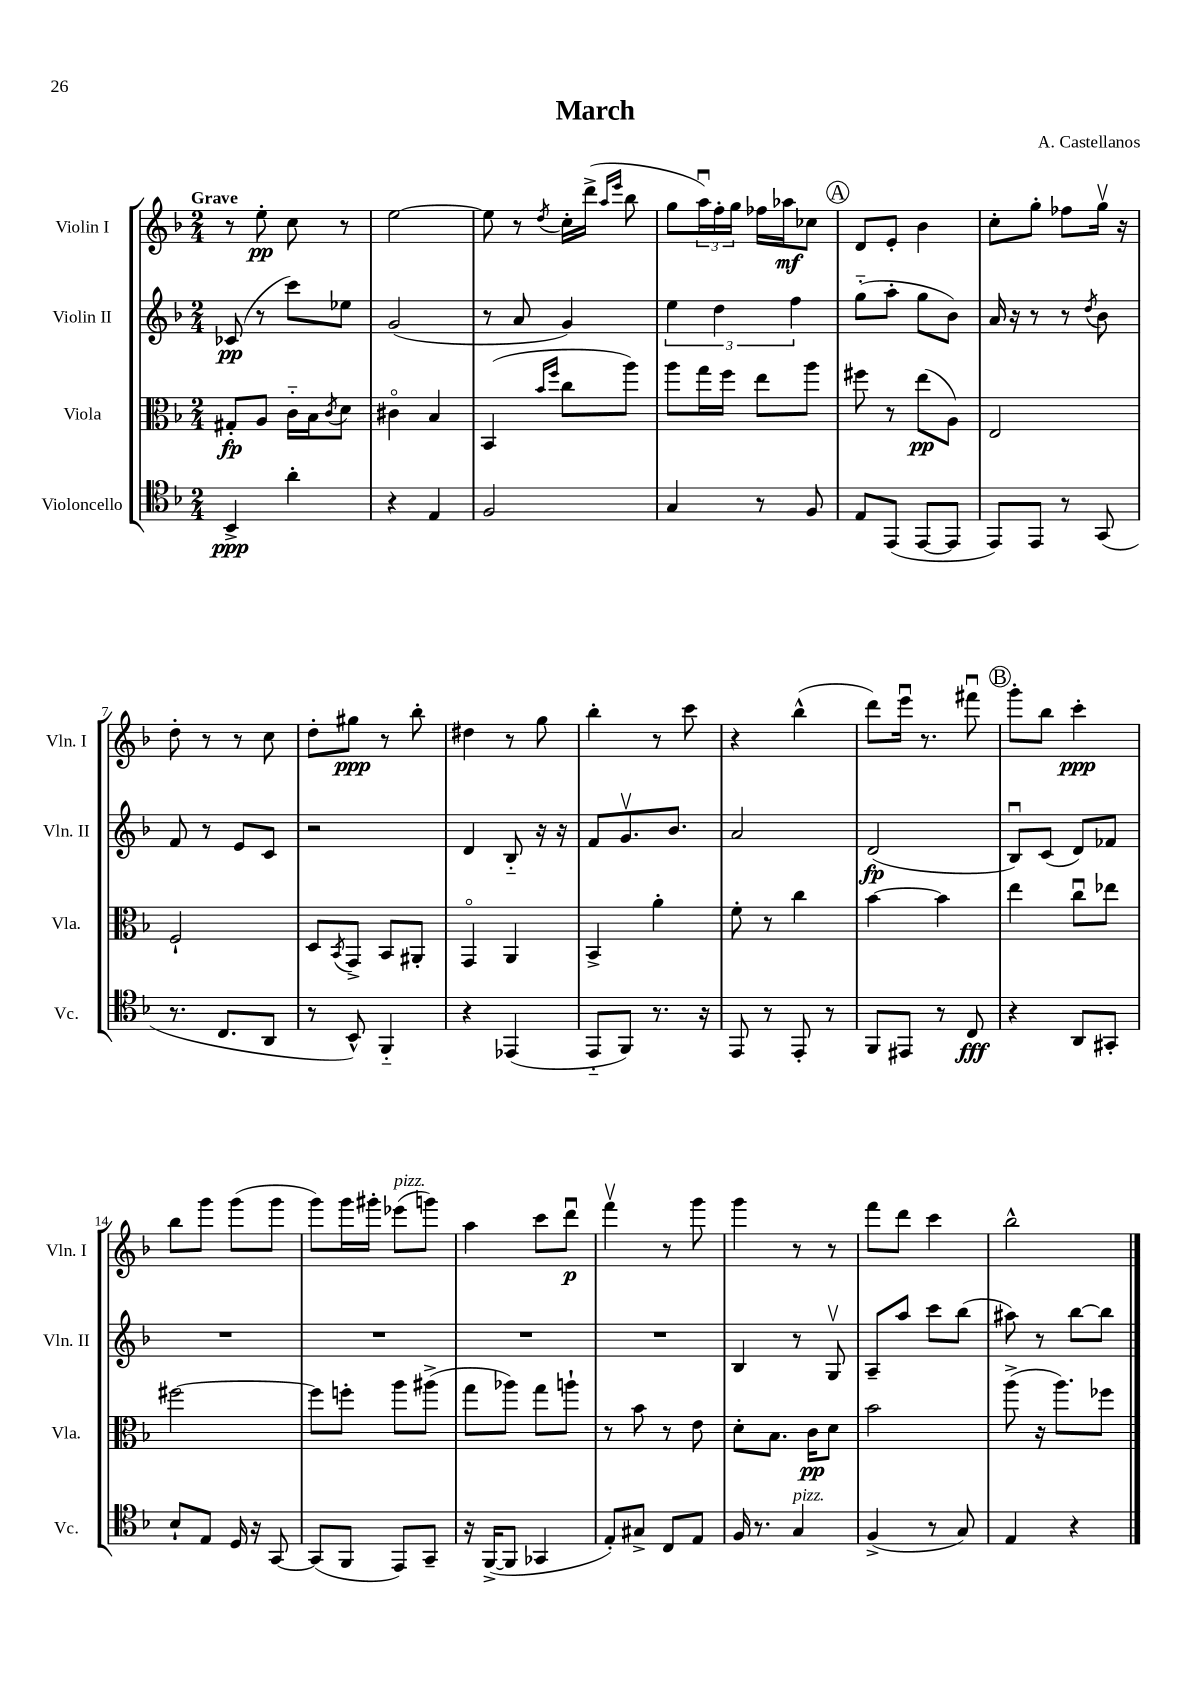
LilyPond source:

\header { title = "March" composer = "A. Castellanos" }
<<
\new StaffGroup <<
\new Staff = "s0" \with { instrumentName = "Violin I" shortInstrumentName = "Vln. I" } {
    \clef treble \key f \major \numericTimeSignature \time 2/4 \tempo "Grave"
    r8 e''8-.\pp c''8 r8 |
    e''2~ |
    e''8 r8 \acciaccatura { d''8 } c''16-. d'''16->( \grace { a''16 e'''16 } bes''8 |
    g''8 \tuplet 3/2 { a''16\downbow) f''16-. g''16 } fes''16 aes''16\mf ces''8 |
    \mark \markup { \circle "A" } d'8 e'8-. bes'4 |
    c''8-. g''8-. fes''8 g''16\upbow r16 |
    d''8-. r8 r8 c''8 |
    d''8-. gis''8\ppp r8 bes''8-. |
    dis''4 r8 g''8 |
    bes''4-. r8 c'''8 |
    r4 bes''4-^( |
    d'''8) e'''16\downbow r8. fis'''8\downbow |
    \mark \markup { \circle "B" } g'''8-. bes''8 c'''4-.\ppp |
    bes''8 g'''8 g'''8( g'''8 |
    g'''8) g'''16 gis'''16-. ees'''8^\markup { \italic "pizz." }( g'''8) |
    a''4 c'''8 d'''8\downbow\p |
    f'''4\upbow r8 g'''8 |
    g'''4 r8 r8 |
    f'''8 d'''8 c'''4 |
    bes''2-^ \bar "|." |
}
\new Staff = "s1" \with { instrumentName = "Violin II" shortInstrumentName = "Vln. II" } {
    \clef treble \key f \major \numericTimeSignature \time 2/4
    ces'8\pp( r8 c'''8) ees''8 |
    g'2( |
    r8 a'8 g'4) |
    \tuplet 3/2 { e''4 d''4 f''4 } |
    \mark \markup { \circle "A" } g''8-_( a''8-. g''8 bes'8) |
    a'16 r16 r8 r8 \acciaccatura { d''8 } bes'8 |
    f'8 r8 e'8 c'8 |
    r2 |
    d'4 bes8-_ r16 r16 |
    f'8 g'8.\upbow bes'8. |
    a'2 |
    d'2\fp( |
    \mark \markup { \circle "B" } bes8\downbow) c'8( d'8) fes'8 |
    R2 |
    R2 |
    R2 |
    R2 |
    bes4 r8 g8\upbow |
    a8-- a''8 c'''8 bes''8( |
    ais''8) r8 bes''8~ bes''8 \bar "|." |
}
\new Staff = "s2" \with { instrumentName = "Viola" shortInstrumentName = "Vla." } {
    \clef alto \key f \major \numericTimeSignature \time 2/4
    gis8-.\fp a8 c'16-_ bes16 \acciaccatura { c'8 } d'8 |
    cis'4\flageolet bes4 |
    bes,4( \grace { bes'16 f''16 } c''8 a''8) |
    a''8 g''16 f''16 e''8 a''8 |
    \mark \markup { \circle "A" } fis''8 r8 e''8\pp( a8) |
    e2 |
    f2-! |
    d8 \acciaccatura { bes,8 } g,8-> bes,8 ais,8-. |
    g,4\flageolet a,4 |
    bes,4-> a'4-. |
    f'8-. r8 c''4 |
    bes'4~ bes'4 |
    \mark \markup { \circle "B" } e''4 c''8\downbow ees''8 |
    fis''2~ |
    fis''8 f''8-. a''8 ais''8->( |
    g''8 aes''8) g''8 a''8-! |
    r8 bes'8 r8 e'8 |
    d'8-. bes8. c'16\pp d'8 |
    bes'2 |
    a''8->( r16 a''8.) fes''8 \bar "|." |
}
\new Staff = "s3" \with { instrumentName = "Violoncello" shortInstrumentName = "Vc." } {
    \clef tenor \key f \major \numericTimeSignature \time 2/4
    bes,4->\ppp a'4-. |
    r4 e4 |
    f2 |
    g4 r8 f8 |
    \mark \markup { \circle "A" } e8 e,8( e,8~ e,8 |
    e,8) e,8 r8 g,8( |
    r8. c8. a,8 |
    r8 bes,8-^) f,4-_ |
    r4 ees,4( |
    e,8-_ f,8) r8. r16 |
    e,8 r8 e,8-. r8 |
    f,8 eis,8 r8 c8\fff |
    \mark \markup { \circle "B" } r4 a,8 gis,8-. |
    bes8-! e8 d16 r16 g,8~ |
    g,8( f,8 e,8) g,8-- |
    r16 f,16~->( f,8 ges,4 |
    e8-.) gis8-> c8 e8 |
    f16 r8. g4^\markup { \italic "pizz." } |
    f4->( r8 g8) |
    e4 r4 \bar "|." |
}
>>
>>
